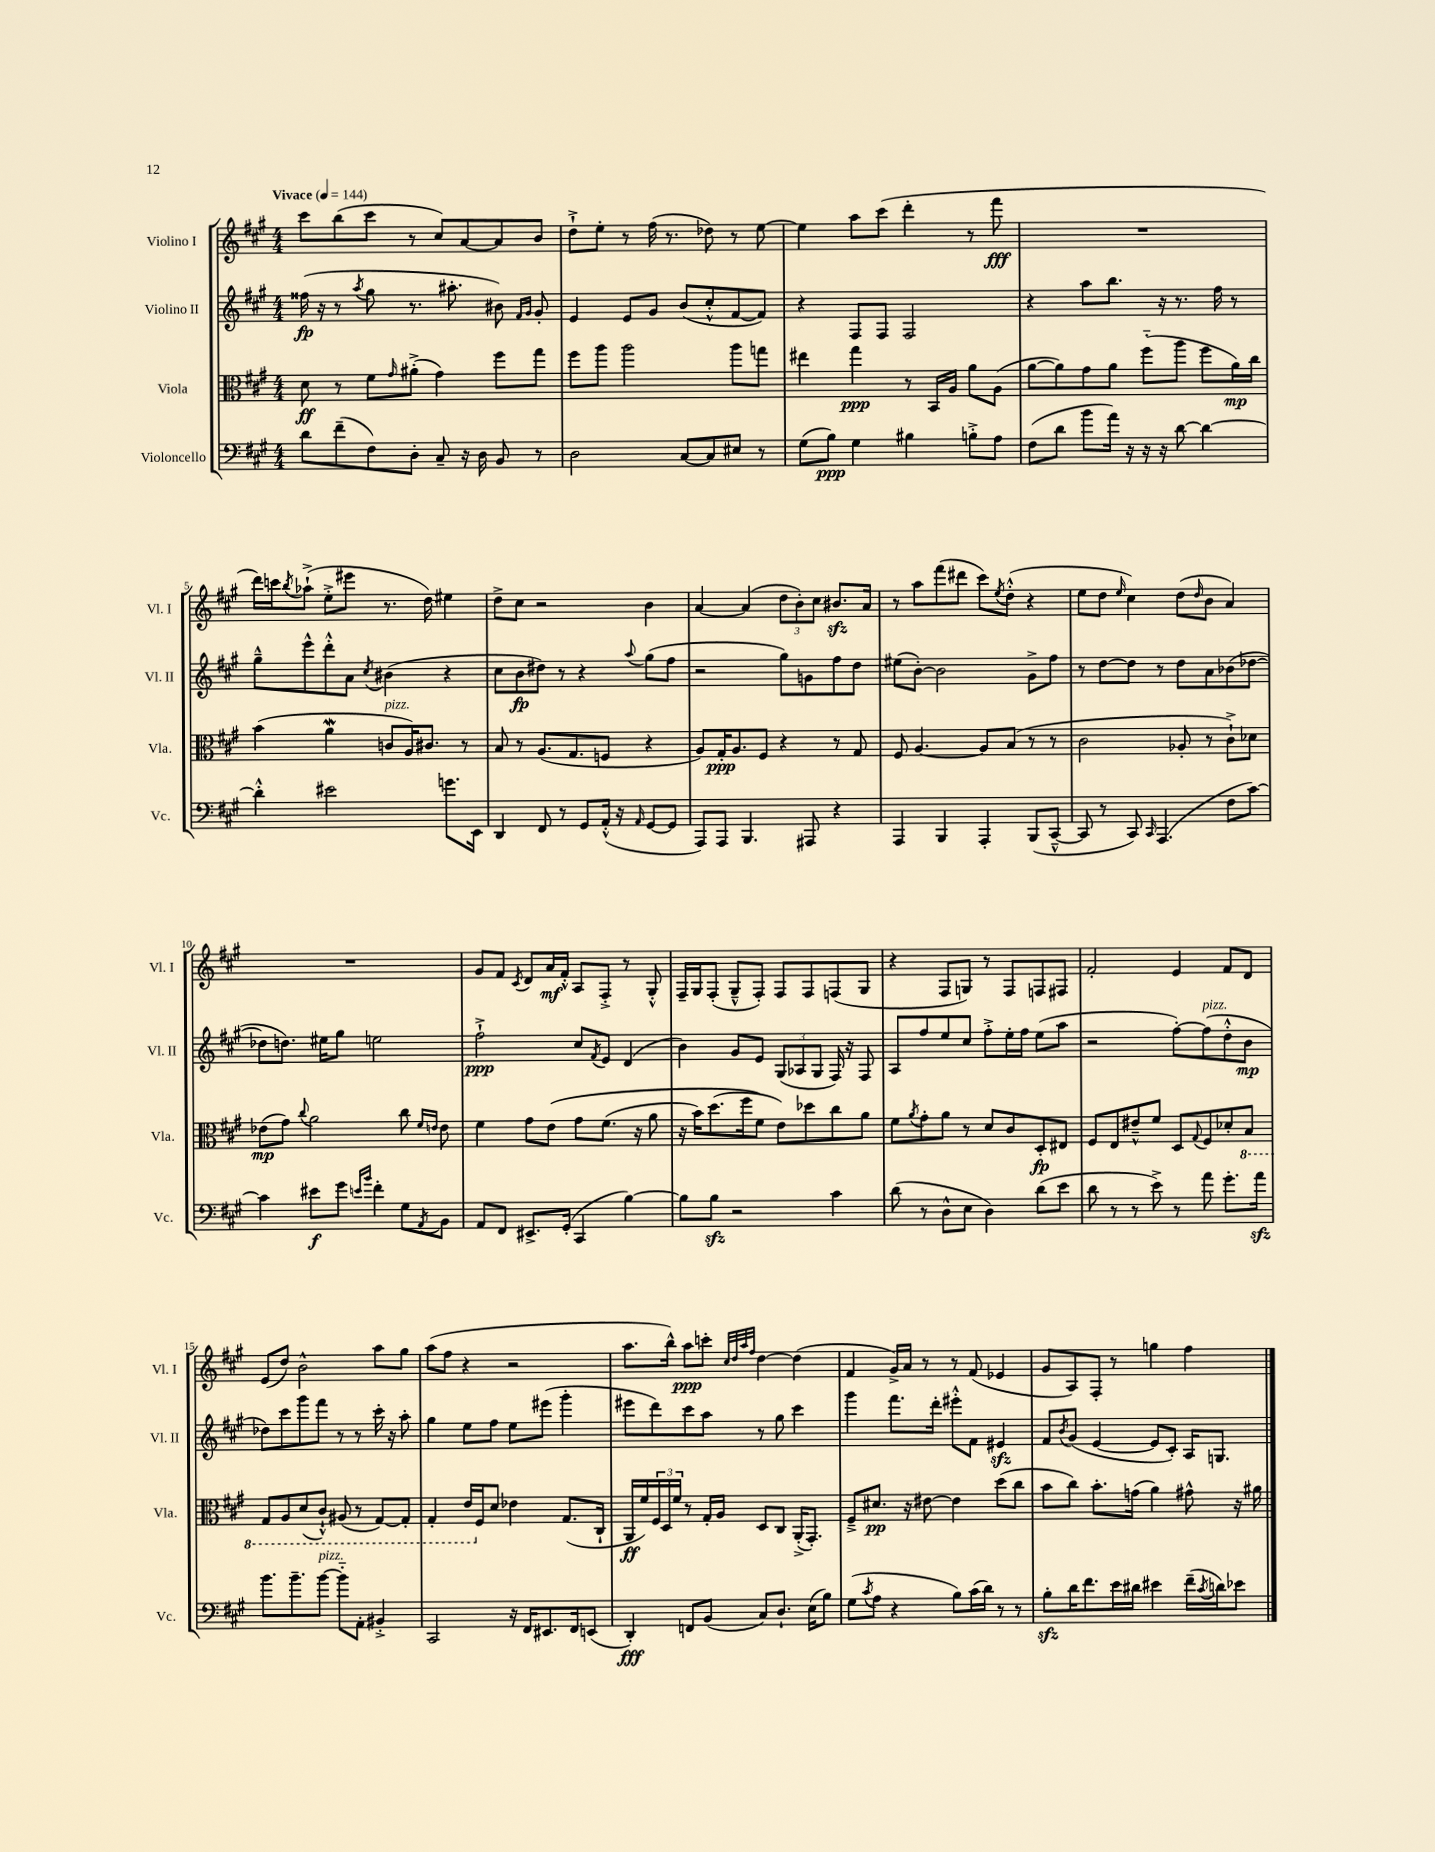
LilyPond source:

<<
\new StaffGroup <<
\new Staff = "s0" \with { instrumentName = "Violino I" shortInstrumentName = "Vl. I" } {
    \clef treble \key a \major \numericTimeSignature \time 4/4 \tempo "Vivace" 4 = 144
    cis'''8 b''8( cis'''8 r8 cis''8) a'8~ a'8 b'8 |
    d''8-!-> e''8-. r8 fis''16( r8. des''8) r8 e''8~ |
    e''4 a''8 cis'''8( d'''4-. r8 fis'''8\fff |
    R1 |
    d'''16) c'''16 \acciaccatura { b''8 } aes''8-!->( e''8-.-> eis'''8 r8. d''16) eis''4 |
    d''8-> cis''8 r2 b'4 |
    a'4~ a'4( \tuplet 3/2 { d''8 b'8-.) cis''8 } bis'8.\sfz a'16 |
    r8 a''8 fis'''8( dis'''8 cis'''8) \acciaccatura { e''8 } d''8-.-^( r4 |
    e''8 d''8 \grace { e''16 } cis''4) d''8( \grace { d''16 } b'8 a'4) |
    R1 |
    gis'8 fis'8 \acciaccatura { cis'8 } d'8 a'16\mf fis'16-.-^ a8 fis8-.-> r8 gis8-.-^ |
    fis16-- gis16 fis8-.( gis8---^ fis8-.) fis8 fis8 f8( gis8 |
    r4 fis8 g8) r8 fis8 f8 fis8 |
    fis'2-. e'4 fis'8 d'8 |
    e'8( d''8) b'2-^ a''8 gis''8 |
    a''8( fis''8 r4 r2 |
    a''8. b''16-^) a''8\ppp c'''8-. \grace { cis''32 d''32 a''32 fis''32 } d''4~ d''4( |
    fis'4 gis'16->) a'16 r8 r8 fis'8( ees'4 |
    gis'8 a8) fis8-. r8 g''4 fis''4 \bar "|." |
}
\new Staff = "s1" \with { instrumentName = "Violino II" shortInstrumentName = "Vl. II" } {
    \clef treble \key a \major \numericTimeSignature \time 4/4
    fisis''16\fp( r16 r8 \acciaccatura { a''8 } gis''8 r8. ais''8.-. bis'8) \grace { fis'16 gis'16 } gis'8-. |
    e'4 e'8 gis'8 b'8( cis''8-.-^ fis'8~ fis'8) |
    r4 fis8 fis8 fis2 |
    r4 a''8 b''8. r16 r8. fis''16 r8 |
    gis''8---^ e'''8-^ d'''8-.-^ a'8 \acciaccatura { cis''8 } bis'4( r4 |
    cis''8 b'8\fp dis''8) r8 r4 \appoggiatura { a''8 } gis''8( fis''8 |
    r2 gis''8) g'8 fis''8 d''8 |
    eis''8( b'8~-.) b'2 gis'8-> fis''8 |
    r8 d''8~ d''8 r8 d''8 a'8 bes'8( des''8~ |
    des''8 d''8.) eis''16 gis''8 e''2 |
    fis''2-!->\ppp cis''8 \acciaccatura { fis'8 } e'8 d'4( |
    b'4) gis'8 e'8 \tuplet 3/2 { gis8( aes8 gis8 } fis16) r16 fis8 |
    a8 fis''8 e''8 cis''8 fis''8-.-> e''16-. fis''16 e''8( a''8 |
    r2 fis''8~-.) fis''8^\markup { \italic "pizz." }( d''8-.-^ b'8\mp |
    des''8) cis'''8 gis'''8 fis'''8 r8 r8 cis'''16-. r16 a''8-. |
    gis''4 e''8 fis''8 e''8 eis'''8( gis'''4-. |
    eis'''8 d'''8) cis'''8 a''8 r8 gis''8 cis'''4 |
    gis'''4 fis'''8. d'''16-. eis'''8-.-^ fis'8 eis'4\sfz |
    fis'8 \acciaccatura { b'8 } gis'8( e'4~ e'8 cis'8-.) a16 g8. \bar "|." |
}
\new Staff = "s2" \with { instrumentName = "Viola" shortInstrumentName = "Vla." } {
    \clef alto \key a \major \numericTimeSignature \time 4/4
    d'8\ff r8 fis'8 \grace { gis'16 } ais'8-.->( gis'4) fis''8 gis''8 |
    fis''8 a''8 a''2 a''8 g''8 |
    eis''4 gis''4\ppp r8 b,16 a16 a'8 a8( |
    a'8~ a'8) gis'8 a'8 fis''8-_( a''8 fis''8 a'16\mp) cis''16 |
    b'4( a'4\mordent c'8^\markup { \italic "pizz." } a16) cis'8. r8 |
    b8 r8 a8.( gis8. f8 r4 |
    a8) gis16-.\ppp a8. fis8 r4 r8 gis8 |
    fis8 a4.~ a8 b8( r8 r8 |
    cis'2 aes8-. r8 cis'8-!->) des'8 |
    ees'8\mp( gis'8) \appoggiatura { cis''8 } a'2 cis''8 \grace { fis'16 e'16 } e'8 |
    fis'4 gis'8 e'8\( gis'8 fis'8.( r16 a'8 |
    r16 b'16) d''8.( fis''16 fis'8\) e'8) des''8 cis''8 a'8 |
    fis'8 \acciaccatura { a'8 } gis'8-. a'8 r8 d'8 cis'8 d8-.\fp eis8 |
    fis8 e8 eis'8---^ fis'8 d8 \appoggiatura { gis8 } fis8 des'8-. \ottava #-1 b,8 |
    gis,8 a,8 d8( cis8-!-^) ais,8( r8 gis,8~) gis,8-. |
    gis,4-. e16 \ottava #0 fis16 d'8 ees'4 gis8.( cis16-! |
    a,16\ff fis'16) \tuplet 3/2 { fis16 d16 fis'16 } r8 gis16-. a16 d8 cis8 a,16-.->( gis,8.-.) |
    fis8---> dis'8.\pp r16 eis'8~ eis'4 d''8( cis''8 |
    b'8 cis''8) b'8.-. g'16( a'4) gis'8-^ r16 ais'16 \bar "|." |
}
\new Staff = "s3" \with { instrumentName = "Violoncello" shortInstrumentName = "Vc." } {
    \clef bass \key a \major \numericTimeSignature \time 4/4
    d'8 fis'8--( fis8) d8-. cis8-- r16 d16 b,8 r8 |
    d2 cis8~ cis8 eis8 r8 |
    gis8( b8\ppp) gis4 bis4 b8-.-> a8 |
    fis8( d'8 b'8 a'16) r16 r16 r16 d'8~ d'4~ |
    d'4-.-^ eis'2 g'8. e,16 |
    d,4 fis,8 r8 gis,8 a,16-.-^( r16 \grace { a,16 } gis,8~ gis,8 |
    a,,8) a,,8 b,,4. ais,,8 r4 |
    a,,4 b,,4 a,,4-. b,,8( cis,8~---^ |
    cis,8 r8 cis,8) \grace { cis,16 } a,,4.( fis8 cis'8~) |
    cis'4 eis'8\f gis'8 \grace { e'16 b'16 } fis'4-. gis8 \acciaccatura { a,8 } b,8 |
    a,8 fis,8 eis,8.-> gis,16-.( cis,4 b4~) |
    b8 b8\sfz r2 cis'4 |
    d'8( r8 d8-^ e8 d4) d'8( e'8 |
    d'8 r8 r8 e'8->) r8 a'8 gis'8.-. a'16\sfz |
    b'8. b'8.-- b'8~^\markup { \italic "pizz." } b'8-_ a,8-. bis,4-.-> |
    cis,2 r16 fis,16 eis,8. fis,16 e,8( |
    d,4-.\fff) f,8 b,8( cis8) d8.-! e16( b8) |
    gis8( \acciaccatura { cis'8 } a8 r4 b8) cis'16( d'16) r8 r8 |
    b8-.\sfz d'16 fis'8. e'16 dis'16 eis'4 fis'16--( \acciaccatura { cis'8 } d'16) ees'8 \bar "|." |
}
>>
>>
